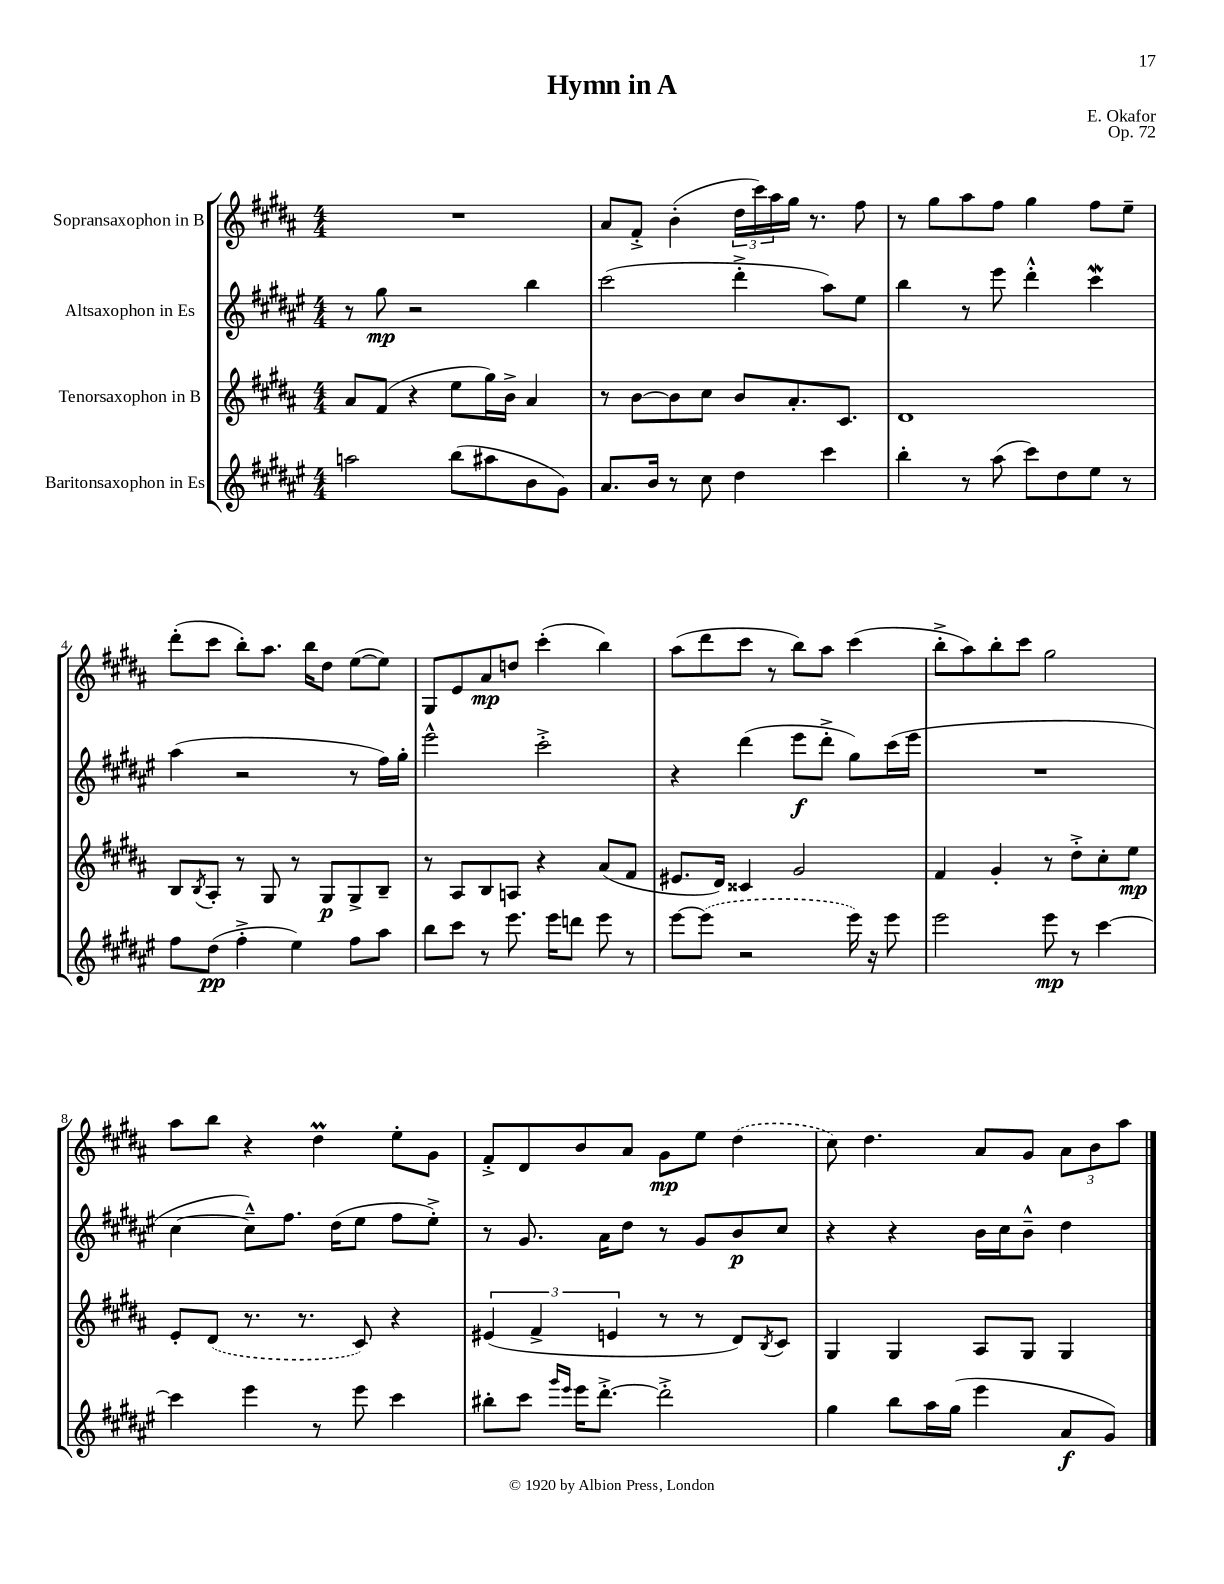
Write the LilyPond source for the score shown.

\header { title = "Hymn in A" composer = "E. Okafor" opus = "Op. 72" }
<<
\new StaffGroup <<
\new Staff = "s0" \with { instrumentName = "Sopransaxophon in B" } {
    \clef treble \key b \major \numericTimeSignature \time 4/4
    R1 |
    ais'8 fis'8-.-> b'4-.( \tuplet 3/2 { dis''16 cis'''16) ais''16 } gis''16 r8. fis''8 |
    r8 gis''8 ais''8 fis''8 gis''4 fis''8 e''8-- |
    dis'''8-.( cis'''8 b''8-.) ais''8. b''16 dis''8 e''8~( e''8) |
    gis8 e'8 ais'8\mp d''8 cis'''4-.( b''4) |
    ais''8( dis'''8 cis'''8 r8 b''8) ais''8 cis'''4( |
    b''8-.-> ais''8) b''8-. cis'''8 gis''2 |
    ais''8 b''8 r4 dis''4\prall e''8-. gis'8 |
    fis'8-.-> dis'8 b'8 ais'8 gis'8\mp e''8 \once \slurDashed dis''4( |
    cis''8) dis''4. ais'8 gis'8 \tuplet 3/2 { ais'8 b'8 ais''8 } \bar "|." |
}
\new Staff = "s1" \with { instrumentName = "Altsaxophon in Es" } {
    \clef treble \key fis \major \numericTimeSignature \time 4/4
    r8 gis''8\mp r2 b''4 |
    cis'''2( dis'''4-.-> ais''8) eis''8 |
    b''4 r8 eis'''8 dis'''4-.-^ cis'''4\mordent |
    ais''4( r2 r8 fis''16) gis''16-. |
    eis'''2-^ cis'''2-.-> |
    r4 dis'''4( eis'''8\f dis'''8-.-> gis''8) cis'''16( eis'''16 |
    R1 |
    cis''4~ cis''8---^) fis''8. dis''16( eis''8 fis''8 eis''8-.->) |
    r8 gis'8. ais'16 dis''8 r8 gis'8 b'8\p cis''8 |
    r4 r4 b'16 cis''16 b'8---^ dis''4 \bar "|." |
}
\new Staff = "s2" \with { instrumentName = "Tenorsaxophon in B" } {
    \clef treble \key b \major \numericTimeSignature \time 4/4
    ais'8 fis'8( r4 e''8 gis''16) b'16-> ais'4 |
    r8 b'8~ b'8 cis''8 b'8 ais'8.-. cis'8. |
    dis'1 |
    b8 \acciaccatura { b8 } ais8-. r8 gis8 r8 gis8\p gis8-> b8-- |
    r8 ais8 b8 a8 r4 ais'8( fis'8 |
    eis'8. dis'16) cisis'4 gis'2 |
    fis'4 gis'4-. r8 dis''8-.-> cis''8-. e''8\mp |
    e'8-. \once \slurDashed dis'8( r8. r8. cis'8) r4 |
    \tuplet 3/2 { eis'4( fis'4-> e'4 } r8 r8 dis'8) \acciaccatura { b8 } cis'8 |
    gis4 gis4 ais8 gis8 gis4 \bar "|." |
}
\new Staff = "s3" \with { instrumentName = "Baritonsaxophon in Es" } {
    \clef treble \key fis \major \numericTimeSignature \time 4/4
    a''2 b''8( ais''8 b'8 gis'8) |
    ais'8. b'16 r8 cis''8 dis''4 cis'''4 |
    b''4-. r8 ais''8( cis'''8) dis''8 eis''8 r8 |
    fis''8 dis''8\pp( fis''4-.-> eis''4) fis''8 ais''8 |
    b''8 cis'''8 r8 eis'''8. eis'''16 d'''8 eis'''8 r8 |
    eis'''8~ \once \slurDashed eis'''8( r2 eis'''16) r16 eis'''8 |
    eis'''2 eis'''8\mp r8 cis'''4~ |
    cis'''4 eis'''4 r8 eis'''8 cis'''4 |
    bis''8-. cis'''8 \grace { gis'''16 eis'''16 } eis'''16 dis'''8.~-.-> dis'''2-.-> |
    gis''4 b''8 ais''16 gis''16( eis'''4 ais'8\f gis'8) \bar "|." |
}
>>
>>
